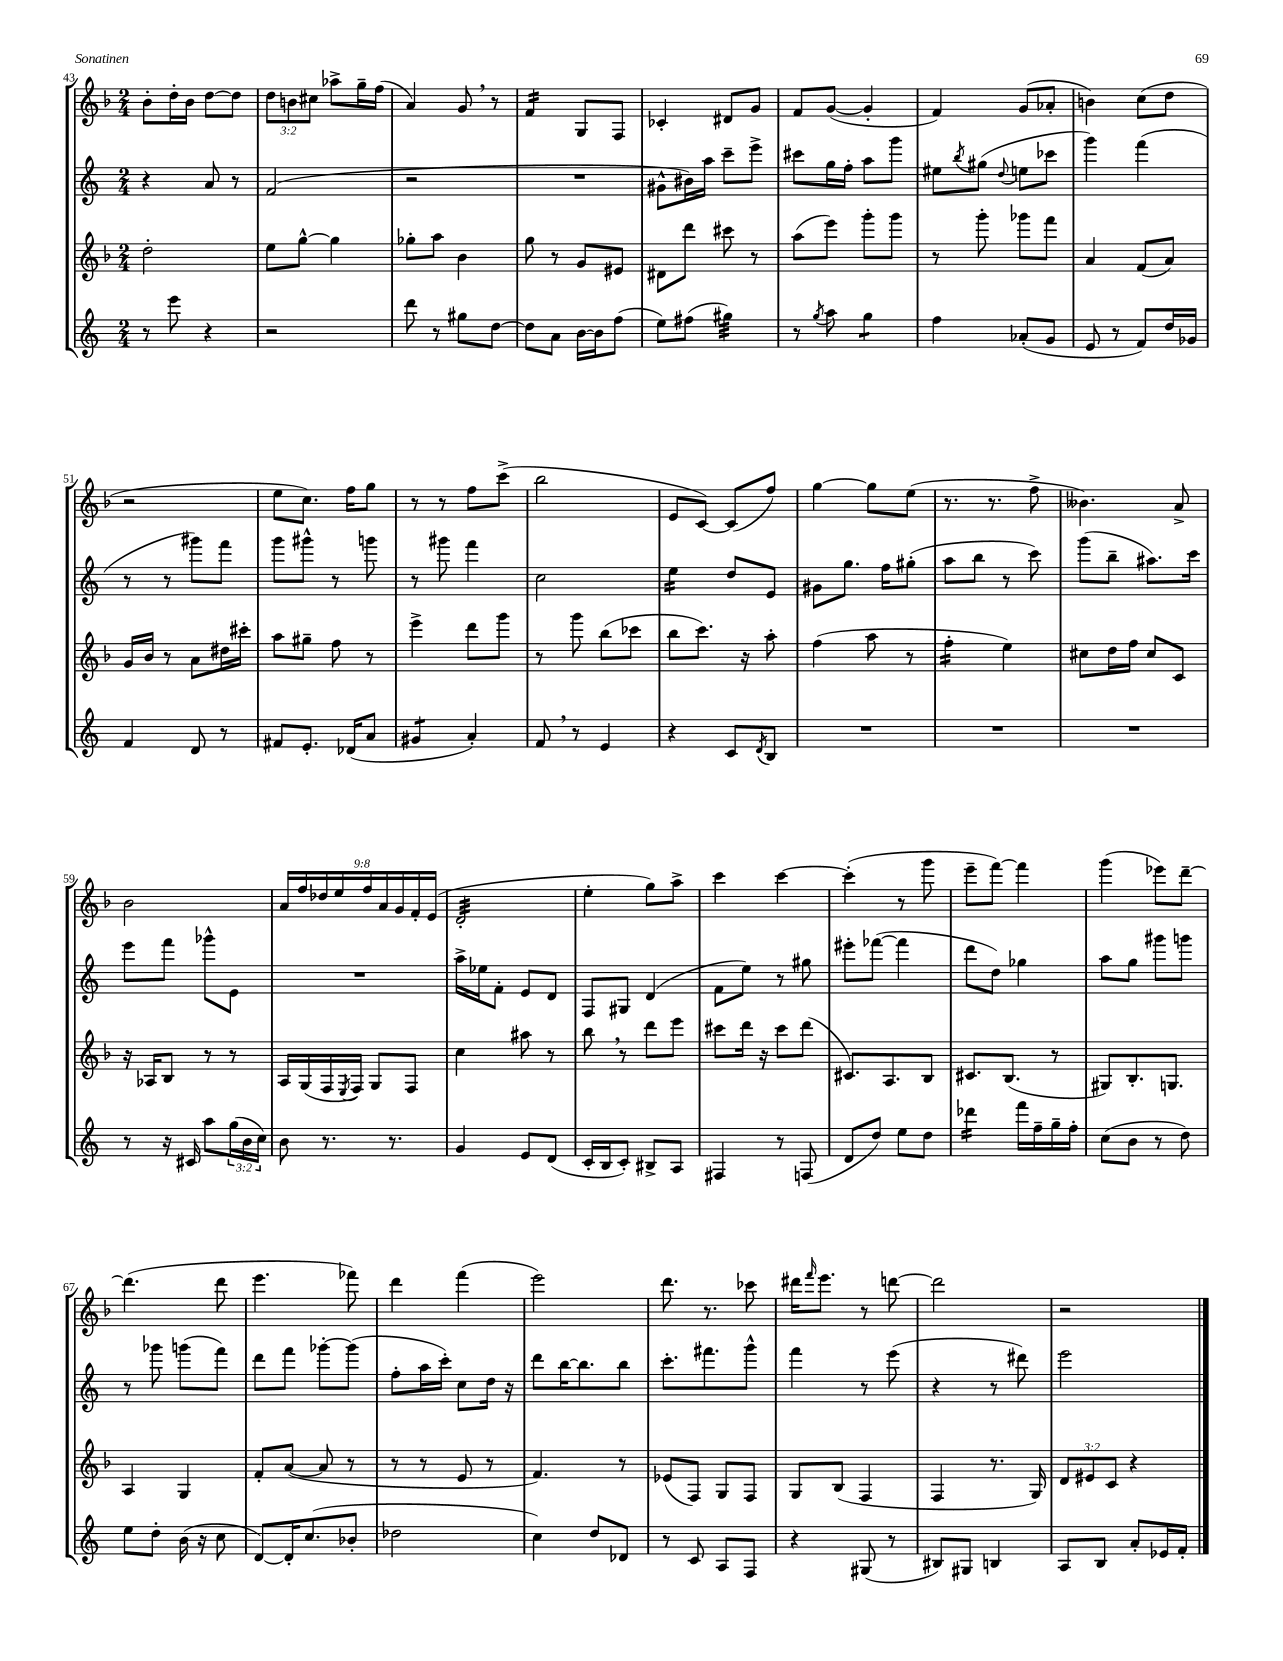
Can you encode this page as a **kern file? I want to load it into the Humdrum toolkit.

**kern	**kern	**kern	**kern
*staff4	*staff3	*staff2	*staff1
*clefG2	*clefG2	*clefG2	*clefG2
*k[]	*k[b-]	*k[]	*k[b-]
*M2/4	*M2/4	*M2/4	*M2/4
8r	2dd'\	4r	8b-'\L
8eee\	.	.	16dd'\L
.	.	.	16b-\JJ
4r	.	8a/	[8dd\L
.	.	8r	8dd\]J
=	=	=	=
2r	8ee\L	(2f/	12dd\L
.	.	.	12b\
.	[8gg^^\J	.	.
.	.	.	12cc#\J
.	4gg\]	.	8aa-^\L
.	.	.	16gg~\L
.	.	.	(16ff\JJ
=	=	=	=
8ddd\	8gg-'\L	2r	4a/)
8r	8aa\J	.	.
8gg#\L	4b-\	.	8g/
[8dd\J	.	.	8r
=	=	=	=
8dd\]L	8gg\	2r	4f/
8a\J	8r	.	.
[16b\LL	8g/L	.	8G/L
16b\]J	.	.	.
(8ff\J	8e#/J	.	8F/J
=	=	=	=
8ee\L)	8d#\L	8g#^^\L	4c-'/
(8ff#\J	8ddd\J	16b#\L)	.
.	.	16aa\JJ	.
4gg#\)	8ccc#\	8ccc~\L	8d#/L
.	8r	8eee^\J	8g/J
=	=	=	=
8r	(8aa\L	8ccc#\L	8f/L
8qgg/	.	.	.
8aa\	8eee\J)	16gg\L	([8g/J
.	.	16ff'\JJ	.
4gg\	8ggg'\L	8aa\L	4g'/]
.	8ggg\J	8ggg\J	.
=	=	=	=
4ff\	8r	8ee#\L	4f/)
.	.	8qbb/	.
.	8ggg'\	(8gg#\J	.
.	.	8qqdd/	.
(8a-'/L	8ggg-\L	8ee\L	(8g/L
8g/J	8fff\J	8ccc-\J	8a-'/J
=	=	=	=
8e/	4a/	4ggg\)	4b\)
8r	.	.	.
8f/L)	(8f/L	(4fff\	(8cc\L
16dd/L	8a/J)	.	8dd\J
16g-/JJ	.	.	.
=	=	=	=
4f/	16g/LL	8r	2r
.	16b-/JJ	.	.
.	8r	8r	.
8d/	8a\L	8ggg#\L)	.
8r	16dd#\L	8fff\J	.
.	16ccc#'\JJ	.	.
=	=	=	=
8f#/L	8aa\L	8ggg\L	8ee\L
8.e'/J	8gg#~\J	8ggg#^^\J	8.cc\J)
.	8ff\	8r	.
(16d-/LK	.	.	16ff\LK
8a/J	8r	8ggg\	8gg\J
=	=	=	=
4g#/	4eee^\	8r	8r
.	.	8ggg#\	8r
4a'/)	8ddd\L	4fff\	8ff\L
.	8ggg\J	.	(8ccc^\J
=	=	=	=
8f/	8r	2cc\	2bb-\
8r	8ggg\	.	.
4e/	(8bb-\L	.	.
.	8ccc-\J	.	.
=	=	=	=
4r	8bb-\L	4ee\	8e/L
.	8.ccc\J)	.	[8c/J)
8c/L	.	8dd/L	(8c/]L
.	16r	.	.
8qd/	.	.	.
8B/J	8aa'\	8e/J	8ff/J)
=	=	=	=
2r	(4ff\	8g#\L	[4gg\
.	.	8.gg\J	.
.	8aa\	.	8gg\]L
.	.	16ff\LK	.
.	8r	(8gg#'\J	(8ee\J
=	=	=	=
2r	4ff'\	8aa\L	8.r
.	.	8bb\J	.
.	.	.	8.r
.	4ee\)	8r	.
.	.	8ccc\)	8ff^\
=	=	=	=
2r	8cc#\L	(8ggg\L	4.b--\)
.	16dd\L	8bb~\J	.
.	16ff\JJ	.	.
.	8cc#/L	8.aa#\L)	.
.	8c/J	.	8a^/
.	.	16ccc\Jk	.
=	=	=	=
8r	16r	8eee\L	2b-\
.	16A-/LK	.	.
16r	8B-/J	8fff\J	.
16c#/	.	.	.
8aa\L	8r	8ggg-^^\L	.
(24gg\L	8r	8e\J	.
24b\	.	.	.
24cc\JJ)	.	.	.
=	=	=	=
8b\	16A/LL	2r	18a/LL
.	.	.	18ff/
.	(16G/	.	.
.	.	.	18dd-/
8.r	16F/	.	.
.	.	.	18ee/
.	8qE/	.	.
.	16F/JJ)	.	.
.	.	.	18ff/
.	8G/L	.	.
.	.	.	18a/
8.r	.	.	.
.	.	.	18g/
.	8F/J	.	.
.	.	.	18f'/
.	.	.	(18e/JJ
=	=	=	=
4g/	4cc\	16aa^\LL	2d'/
.	.	16ee-\J	.
.	.	8f'\J	.
8e/L	8aa#\	8e/L	.
(8d/J	8r	8d/J	.
=	=	=	=
16c'/LL	8bb-\	8F/L	4ee'\
16B/J	.	.	.
8c'/J)	8r	8G#/J	.
8B#^/L	8ddd\L	(4d/	8gg\L)
8A/J	8eee\J	.	8aa^\J
=	=	=	=
4F#/	8ccc#\L	8f\L	4ccc\
.	16ddd\Jk	8ee\J)	.
.	16r	.	.
8r	8ccc#\L	8r	[4ccc\
(8F/	(8ddd\J	8gg#\	.
=	=	=	=
8d/L	8.c#/L)	8eee#'\L	(4ccc'\]
8dd/J)	.	([8fff-\J	.
.	8.A/	.	.
8ee\L	.	4fff-\]	8r
8dd\J	8B-/J	.	8ggg\
=	=	=	=
4ddd-\	8.c#/L	8ddd\L	8eee~\L
.	.	8dd\J)	[8fff\J)
.	(8.B-/J	.	.
16fff\LL	.	4gg-\	4fff\]
16ff~\	.	.	.
16gg~\	8r	.	.
16ff'\JJ	.	.	.
=	=	=	=
(8cc\L	8G#/L)	8aa\L	(4ggg\
8b\J	8.B-'/	8gg\J	.
8r	.	8ggg#\L	8eee-\L)
.	8.G/J	.	.
8dd\)	.	8ggg\J	[8ddd~\J
=	=	=	=
8ee\L	4A/	8r	(4.ddd\]
8dd'\J	.	8ggg-\	.
(16b\	4G/	(8ggg\L	.
16r	.	.	.
8cc\	.	8fff\J)	8ddd\
=	=	=	=
[8d/L)	8f'/L	8ddd\L	4.eee\
16d'/]K	([8a/J	8fff\J	.
(8.cc/	.	.	.
.	8a/]	[8ggg-'\L	.
8b-'/J	8r	(8ggg-\]J	8fff-\)
=	=	=	=
2dd-\	8r	8ff'\L	4ddd\
.	8r	16aa\L	.
.	.	16ccc'\JJ)	.
.	8e/	8cc\L	(4fff\
.	8r	16dd\Jk	.
.	.	16r	.
=	=	=	=
4cc\)	4.f/)	8ddd\L	2eee\)
.	.	[16bb\K	.
.	.	8.bb\]	.
8dd/L	.	.	.
8d-/J	8r	8bb\J	.
=	=	=	=
8r	(8e-/L	8.ccc'\L	8.ddd\
8c/	8F/J)	.	.
.	.	8.fff#\	8.r
8A/L	8G/L	.	.
8F/J	8F/J	8ggg^^\J	8ccc-\
=	=	=	=
4r	8G/L	4fff\	16ddd#\LK
.	.	.	16qqfff/
.	.	.	8.eee\J
.	(8B-/J	.	.
(8G#/	4F/	8r	8r
8r	.	(8eee\	[8ddd\
=	=	=	=
8B#/L)	4F/	4r	2ddd\]
8G#/J	.	.	.
4B/	8.r	8r	.
.	.	8ddd#\)	.
.	16G/)	.	.
=	=	=	=
8A/L	12d/L	2eee\	2r
.	12e#/	.	.
8B/J	.	.	.
.	12c/J	.	.
8a'/L	4r	.	.
16e-/L	.	.	.
16f'/JJ	.	.	.
==	==	==	==
*-	*-	*-	*-
